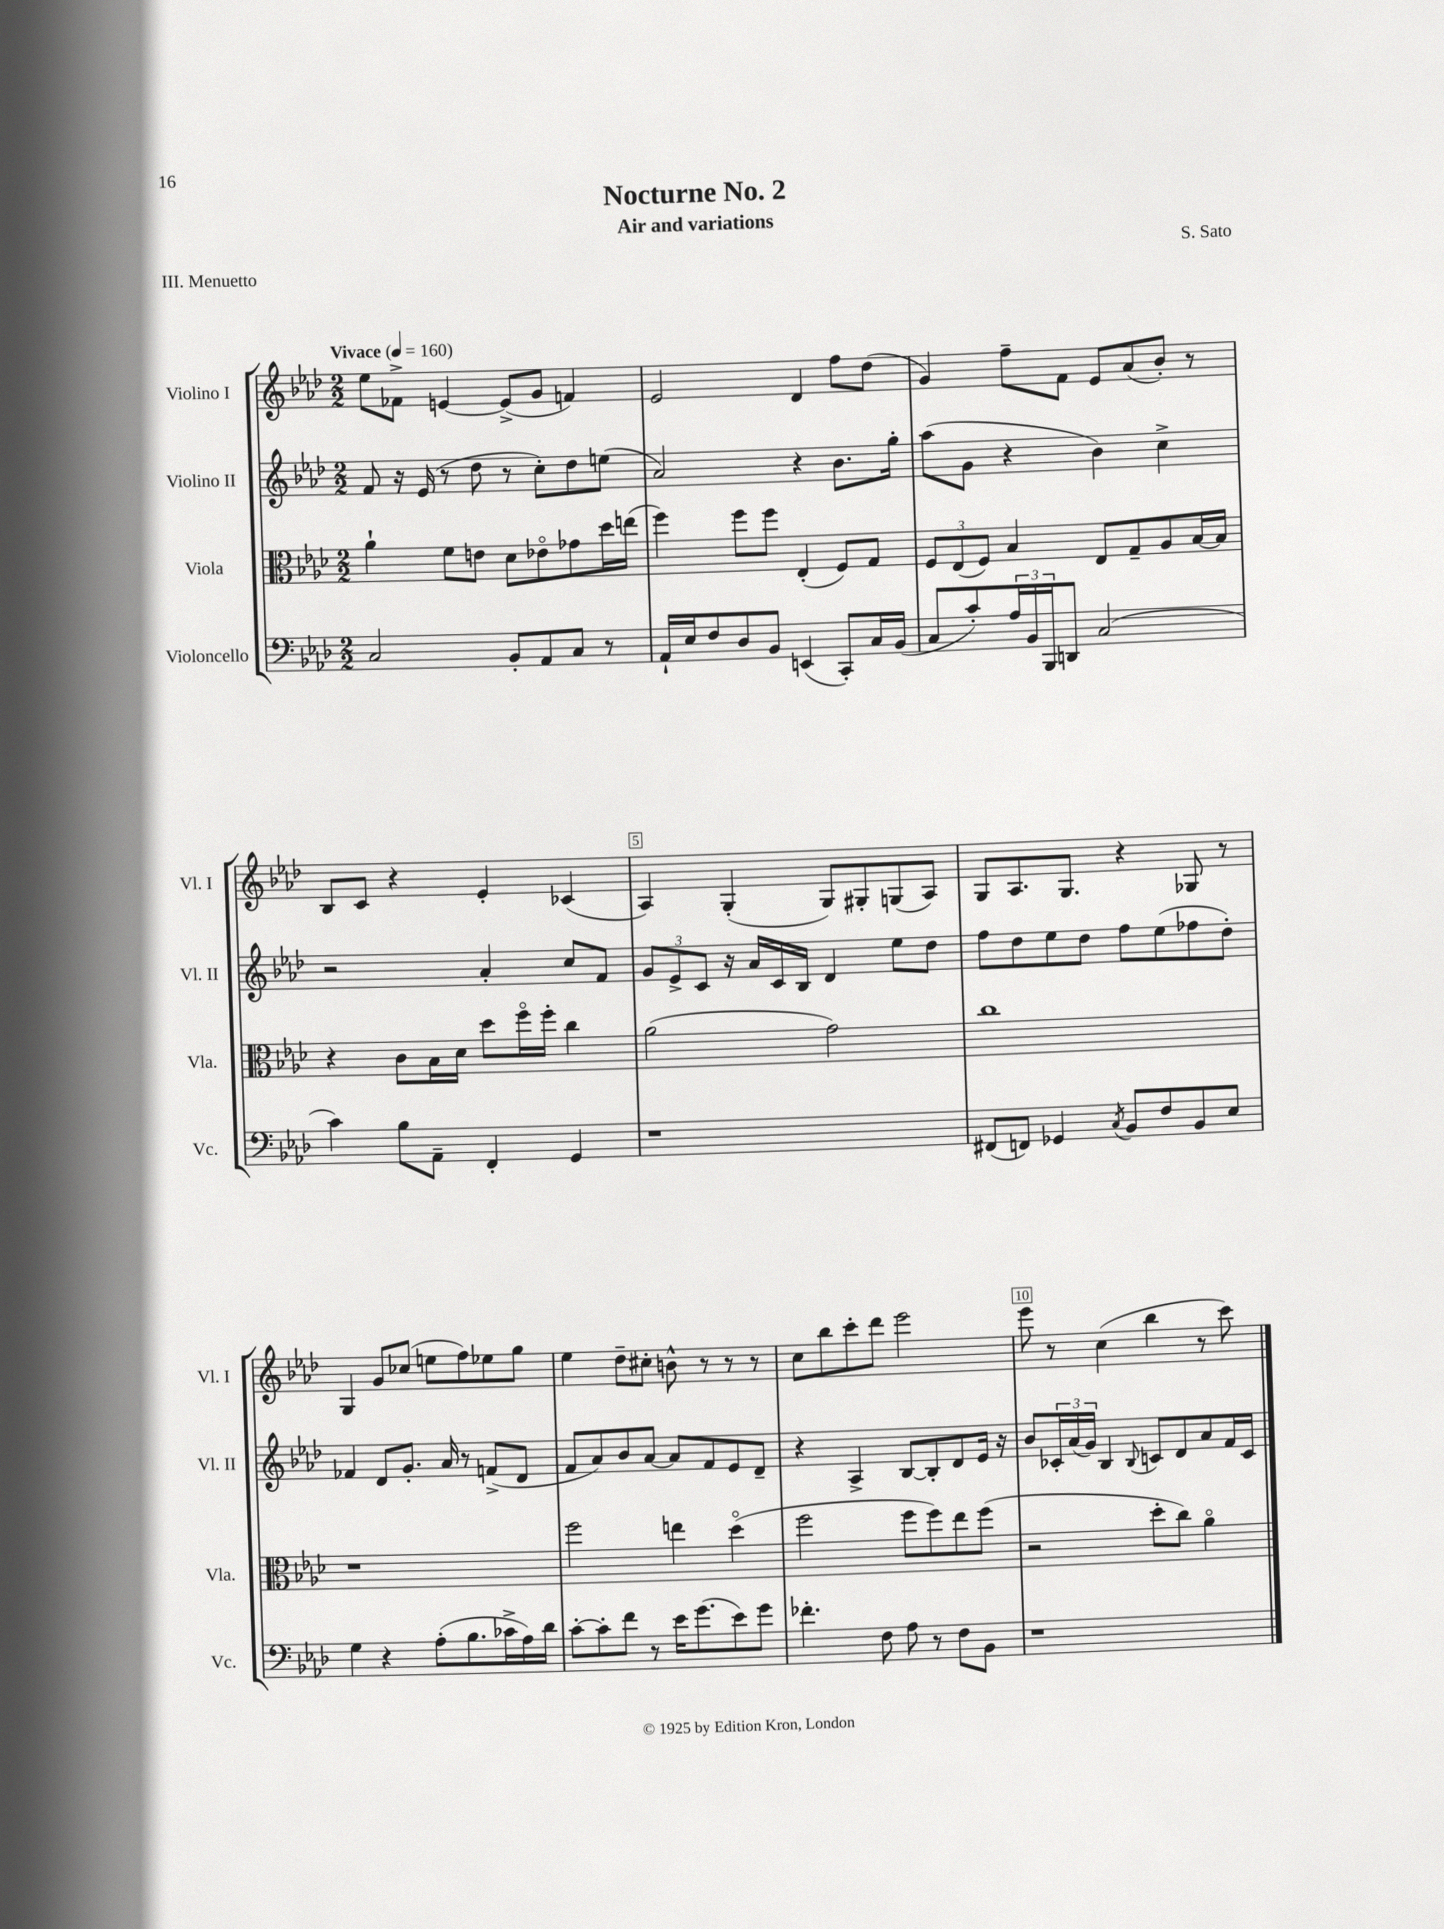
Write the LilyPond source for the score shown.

\header { title = "Nocturne No. 2" composer = "S. Sato" subtitle = "Air and variations" piece = "III. Menuetto" }
<<
\new StaffGroup <<
\new Staff = "s0" \with { instrumentName = "Violino I" shortInstrumentName = "Vl. I" } {
    \clef treble \key aes \major \numericTimeSignature \time 2/2 \tempo "Vivace" 4 = 160
    ees''8 fes'8-> e'4~ e'8->( g'8 f'4) |
    ees'2 des'4 f''8 des''8( |
    g'4) f''8-- f'8 ees'8 aes'8( bes'8-.) r8 |
    bes8 c'8 r4 ees'4-. ces'4( |
    aes4) g4-.( g8) gis8-. g8( aes8) |
    g8 aes8. g8. r4 ges8 r8 |
    g4 g'8 ces''8( e''8 f''8) ees''8 g''8 |
    ees''4 des''8-- cis''8-. b'8-^ r8 r8 r8 |
    c''8 bes''8 c'''8-. des'''8 ees'''2 |
    ees'''8 r8 c''4( bes''4 r8 c'''8) \bar "|." |
}
\new Staff = "s1" \with { instrumentName = "Violino II" shortInstrumentName = "Vl. II" } {
    \clef treble \key aes \major \numericTimeSignature \time 2/2
    f'8 r16 ees'16( r8 des''8 r8 c''8-.) des''8 e''8( |
    aes'2) r4 bes'8. g''16-. |
    aes''8( g'8 r4 bes'4) c''4-> |
    r2 aes'4-. c''8 f'8 |
    \tuplet 3/2 { g'8 ees'8-> c'8 } r16 aes'16 c'16 bes16 des'4 ees''8 des''8 |
    f''8 des''8 ees''8 des''8 f''8 ees''8( fes''8 des''8-.) |
    fes'4 des'8 g'8.-. aes'16 r8 f'8->( des'8 |
    f'8 aes'8) bes'8 aes'8~ aes'8 f'8 ees'8 des'8-- |
    r4 aes4-> bes8~ bes8-. des'8 ees'16 r16 |
    bes'8 \tuplet 3/2 { ces'16-. aes'16( g'16) } bes4 \appoggiatura { bes8 } c'8 des'8 aes'8 f'16 c'16 \bar "|." |
}
\new Staff = "s2" \with { instrumentName = "Viola" shortInstrumentName = "Vla." } {
    \clef alto \key aes \major \numericTimeSignature \time 2/2
    aes'4-! f'8 e'8 des'8 ees'8\flageolet ges'8 des''16 e''16( |
    f''4) f''8 f''8 ees4-.( f8) g8 |
    \tuplet 3/2 { f8 ees8( f8) } bes4 ees8 g8-- aes8 bes16~ bes16 |
    r4 c'8 bes16 des'16 des''8 f''16\flageolet f''16-. c''4 |
    aes'2( g'2) |
    c''1 |
    r1 |
    f''2 e''4 des''4\flageolet( |
    f''2 f''8 f''8) ees''8 f''8( |
    r2 des''8-. c''8) aes'4\flageolet \bar "|." |
}
\new Staff = "s3" \with { instrumentName = "Violoncello" shortInstrumentName = "Vc." } {
    \clef bass \key aes \major \numericTimeSignature \time 2/2
    c2 bes,8-. aes,8 c8 r8 |
    aes,16-! ees16 f8 des8 bes,8 e,4( c,8-.) c16 bes,16( |
    c8 c'8-.) \tuplet 3/2 { aes16 bes,16 bes,,16 } d,8 c2( |
    c'4) bes8 aes,8-- f,4-. g,4 |
    r1 |
    fis,8( f,8) ges,4 \acciaccatura { c8 } bes,8 f8 bes,8 ees8 |
    g4 r4 aes8-.( bes8. ces'16-> aes16) des'16 |
    c'8~-. c'8-. f'8 r8 ees'16 g'8.( ees'8) g'8 |
    fes'4.-. f8 aes8 r8 f8 bes,8 |
    r1 \bar "|." |
}
>>
>>
\layout { \context { \Score \override BarNumber.break-visibility = ##(#f #t #t) barNumberVisibility = #(every-nth-bar-number-visible 5) \override BarNumber.stencil = #(make-stencil-boxer 0.1 0.3 ly:text-interface::print) } }
